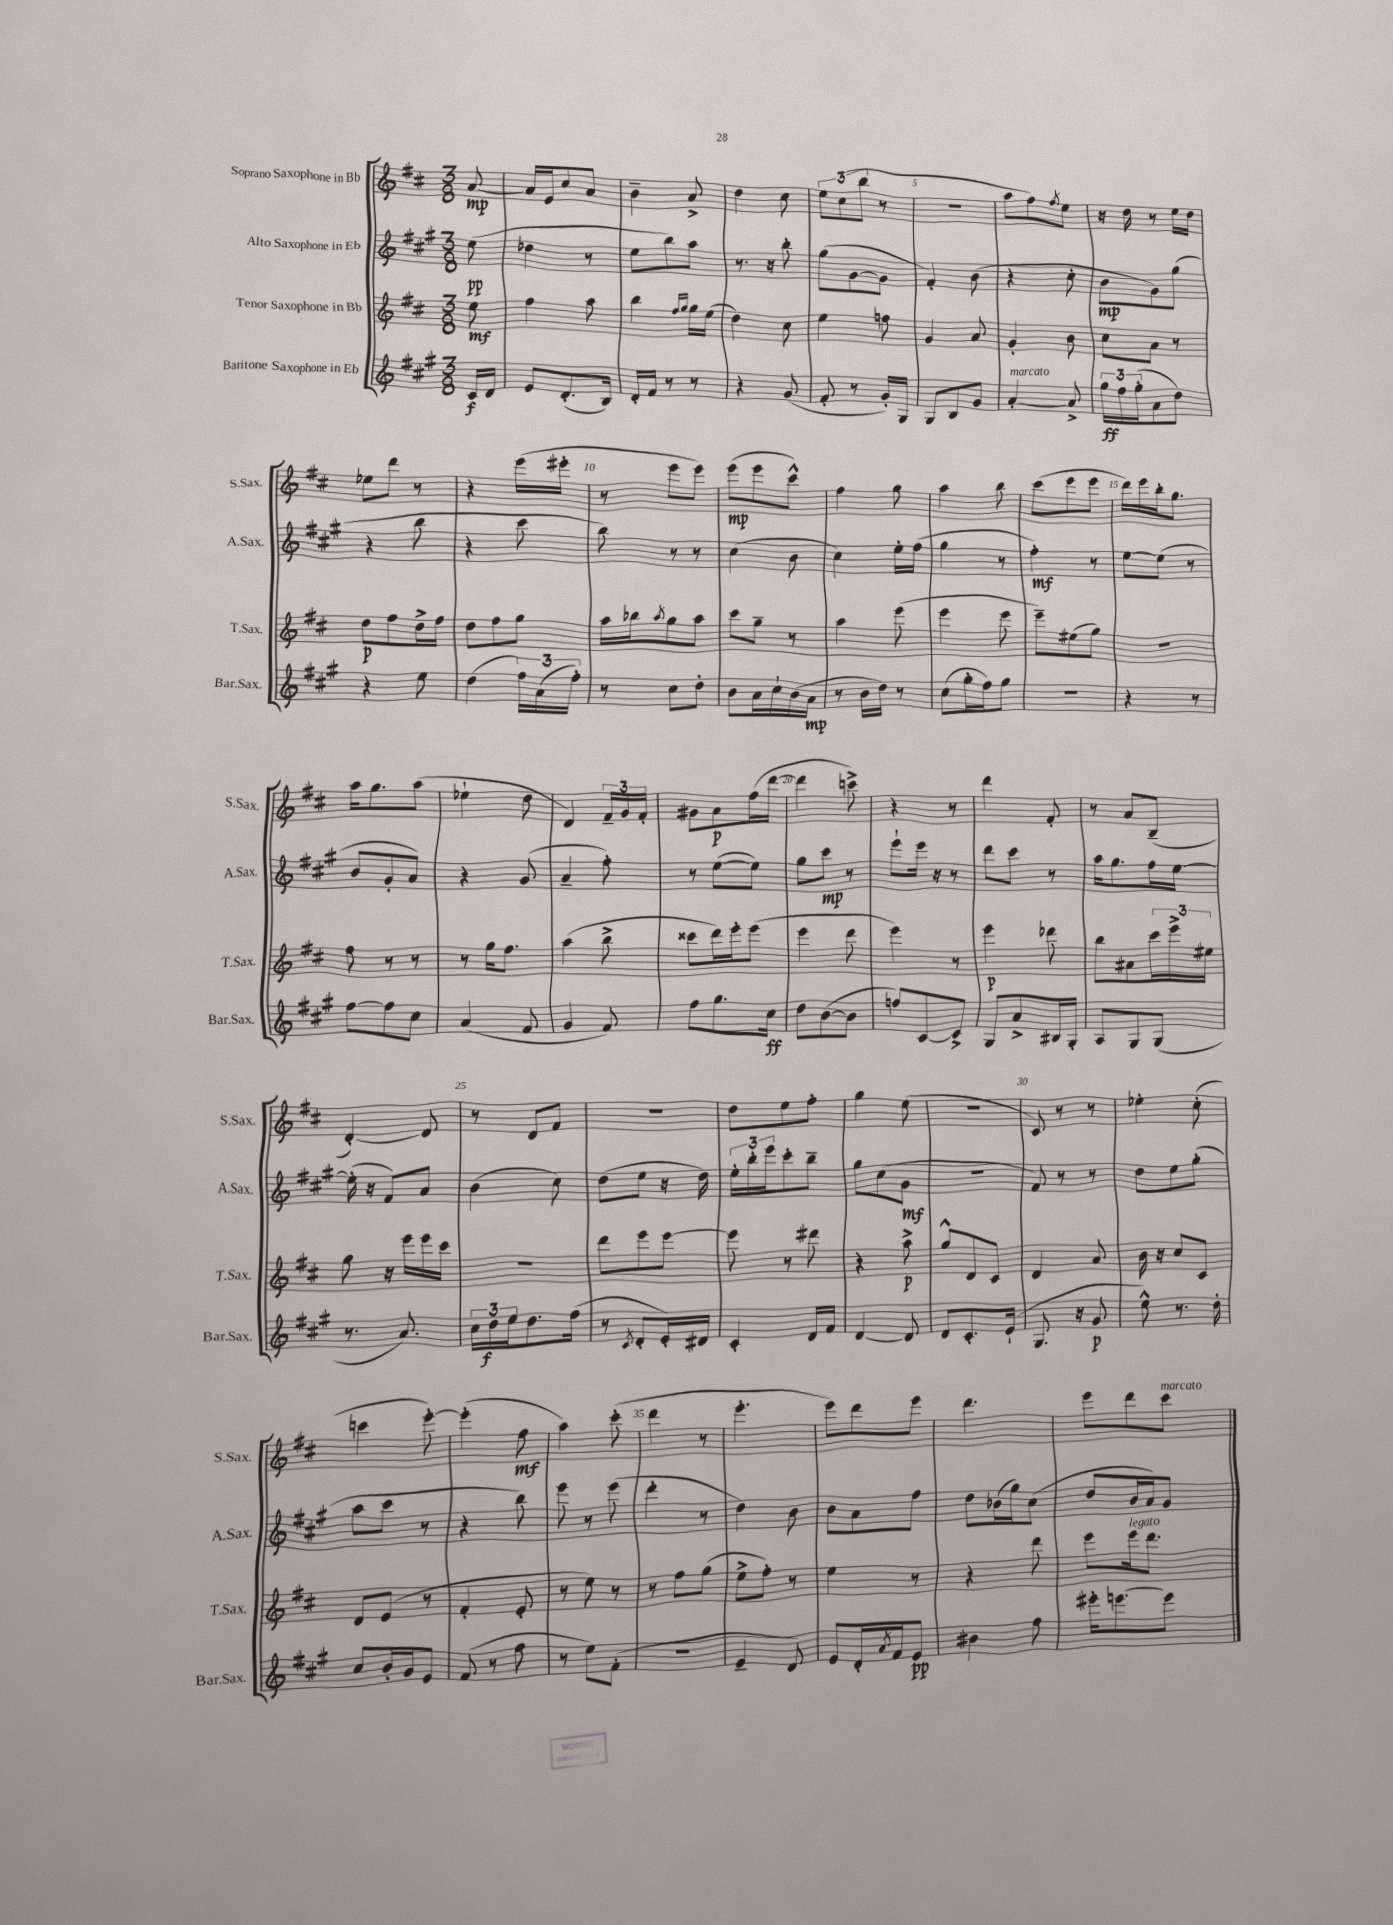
<<
\new StaffGroup <<
\new Staff = "s0" \with { instrumentName = "Soprano Saxophone in Bb" shortInstrumentName = "S.Sax." } {
    \clef treble \key d \major \numericTimeSignature \time 3/8 \partial 8
    a'8~\mp |
    a'16 e'16 cis''8 a'8 |
    b'4-- a'8-> |
    d''4 cis''8 |
    \tuplet 3/2 { e''8 cis''8( b''8 } r8 |
    R4. |
    a''8 fis''8) \acciaccatura { fis''8 } e''8 |
    r16 d''16 r8 e''16 d''16 |
    ees''8 d'''8 r8 |
    r4 e'''16( eis'''16-. |
    r8 e'''8 e'''8) |
    e'''8\mp( e'''8 cis'''8-^) |
    fis''4 g''8 |
    a''4 b''8 |
    cis'''8( e'''8 e'''8 |
    d'''16) e'''16 b''16-. g''8. |
    a''16 g''8. a''8( |
    ees''4-! d''8 |
    d'4) \tuplet 3/2 { fis'16-- g'16 fis'16-. } |
    gis'8 a'8\p fis''16( d'''16~ |
    d'''4 c'''8->) |
    r4 r8 |
    d'''4 fis'8-. |
    r8 a'8 b8--( |
    d'4~-.) d'8 |
    r8 d'8 fis'8 |
    R4. |
    d''8 e''8 fis''8-. |
    g''4 e''8( |
    R4. |
    cis'8) r8 r8 |
    ees''4-. cis''8-.( |
    c'''4 e'''8~-.) |
    e'''4-.( fis''8\mf |
    a''4) cis'''8-.( |
    d'''4 r8 |
    e'''4.-. |
    e'''8) d'''8 e'''8 |
    d'''4. |
    e'''8 d'''8 cis'''8^\markup { \italic "marcato" } \bar "|." |
}
\new Staff = "s1" \with { instrumentName = "Alto Saxophone in Eb" shortInstrumentName = "A.Sax." } {
    \clef treble \key a \major \numericTimeSignature \time 3/8 \partial 8
    e''8\pp( |
    des''4 r8 |
    e''8 b''8) a''8 |
    r8. r16 b''8-. |
    gis''8( gis'8~ gis'8 |
    fis'4-.) b'8( |
    r4 cis''8-. |
    b'8\mp gis'8) gis''8( |
    r4 b''8 |
    r4 cis'''8 |
    b''8) r8 r8 |
    cis''4( b'8 |
    cis''4) e''16-. fis''16( |
    gis''4 r8 |
    fis''4-.\mf) r8 |
    e''8~ e''8( r8 |
    b'8 gis'8-. a'8) |
    r4 gis'8( |
    a'4-- fis''8-.) |
    r8 e''8~( e''8) |
    gis''8 cis'''8\mp r8 |
    e'''8-! e'''16 r16 r8 |
    d'''8 cis'''8 r8 |
    a''16 gis''8. fis''16 e''16~ |
    e''16-.( r16 fis'8) a'8 |
    b'4( cis''8) |
    d''8( e''8 r16 d''16) |
    \tuplet 3/2 { e''16-. b''16-. e'''16 } cis'''8-. b''8-- |
    gis''8 cis''8( gis'8\mf |
    R4. |
    fis'8) r8 r8 |
    d''8 e''8 gis''8-.( |
    a''8 cis'''8 r8 |
    r4 b''8) |
    e'''8 r8 e'''8( |
    d'''4-. r8 |
    d''4) b'8 |
    b'8 a'8 fis''8 |
    d''8 bes'16( gis''16) cis''8( |
    d''8 b'16 a'16) gis'8 \bar "|." |
}
\new Staff = "s2" \with { instrumentName = "Tenor Saxophone in Bb" shortInstrumentName = "T.Sax." } {
    \clef treble \key d \major \numericTimeSignature \time 3/8 \partial 8
    e''8\mf |
    fis''4 a''8 |
    b''4 \grace { fis''16 g''16 } g''16 e''16( |
    d''4) cis''8 |
    e''4 f''8 |
    g'4 a'8 |
    g'4-. b'8 |
    cis''8 a'8 r8 |
    d''8\p fis''8 d''16-> fis''16 |
    d''8 fis''8 g''8 |
    a''16 bes''16 \acciaccatura { a''8 } g''8 a''8 |
    cis'''8 g''8-- r8 |
    a''4 e'''8( |
    e'''4 e'''8 |
    e'''8--) eis''8( g''8) |
    r4. |
    fis''8 r8 r8 |
    r8 g''16 fis''8. |
    a''4( b''8-> |
    cisis'''8 d'''16) e'''16-. e'''8( |
    e'''4 d'''8 |
    e'''4) r8 |
    e'''4\p des'''8 |
    b''8 ais'8 \tuplet 3/2 { cis'''16 e'''16-> eis''16 } |
    g''8 r16 e'''16 e'''16 cis'''16 |
    R4. |
    d'''8 e'''8 e'''8~ |
    e'''8 r8 dis'''8 |
    r4 a''8->\p |
    g''8-^ d'8 cis'8 |
    d'4 a'8 |
    b'16 r16 cis''8 cis'8 |
    d'8 e'8( r8 |
    fis'4-. e'8-. |
    r8 e''8) r8 |
    r8 fis''8 g''8( |
    e''8-> fis''8-.) r8 |
    e''4 r8 |
    r4 d'''8 |
    e'''8 e'''16^\markup { \italic "legato" } d'''8. \bar "|." |
}
\new Staff = "s3" \with { instrumentName = "Baritone Saxophone in Eb" shortInstrumentName = "Bar.Sax." } {
    \clef treble \key a \major \numericTimeSignature \time 3/8 \partial 8
    cis'16\f d'16 |
    e'8 d'8.-.( b16) |
    d'16-. fis'16 r8 r8 |
    r4 gis'8( |
    fis'8-. r8 gis'16-.) gis16 |
    gis8 b8 gis'8 |
    a'4~-.^\markup { \italic "marcato" } a'8-> |
    \tuplet 3/2 { gis''16\ff fis''16 gis''16-.( } a'8 d''8) |
    r4 e''8 |
    d''4( \tuplet 3/2 { fis''16) a'16( fis''16-.) } |
    r8 cis''8 d''8-. |
    b'8 a'16 cis''16-! b'16( a'16\mp |
    r8 b'16 d''16) r8 |
    cis''8( gis''16-. fis''16) gis''8 |
    R4. |
    r4 r8 |
    fis''8~ fis''8 cis''8 |
    a'4( fis'8 |
    gis'4 fis'8) |
    fis''8 gis''8. cis''16\ff |
    d''8 b'8~( b'8 |
    f''8) cis'8~ cis'8-> |
    gis8 a'8-> bis16 gis16-. |
    a8 gis8 gis8( |
    r8. a'8.) |
    \tuplet 3/2 { cis''16 d''16\f e''16 } d''8. fis''16( |
    r8 \acciaccatura { cis'8 } d'8-. e'16-.) dis'16 |
    cis'4-. d'16 fis'16 |
    d'4~ d'8 |
    d'8 cis'8.-. e'16-!( |
    gis8. r16 gis'8\p |
    e''8-^) r8. d''16-. |
    cis''8 b'16-. gis'16 e'8 |
    fis'8( r8 fis''8 |
    r8 e''8) fis'8-.( |
    R4. |
    e'4-- d'8) |
    e'8 d'16-. \acciaccatura { a'8 } fis'16 e'8\pp |
    bis'4 fis''8 |
    eis'''16-. e'''8.~ e'''8 \bar "|." |
}
>>
>>
\layout { \context { \Score \override BarNumber.break-visibility = ##(#f #t #t) barNumberVisibility = #(every-nth-bar-number-visible 5) } }
